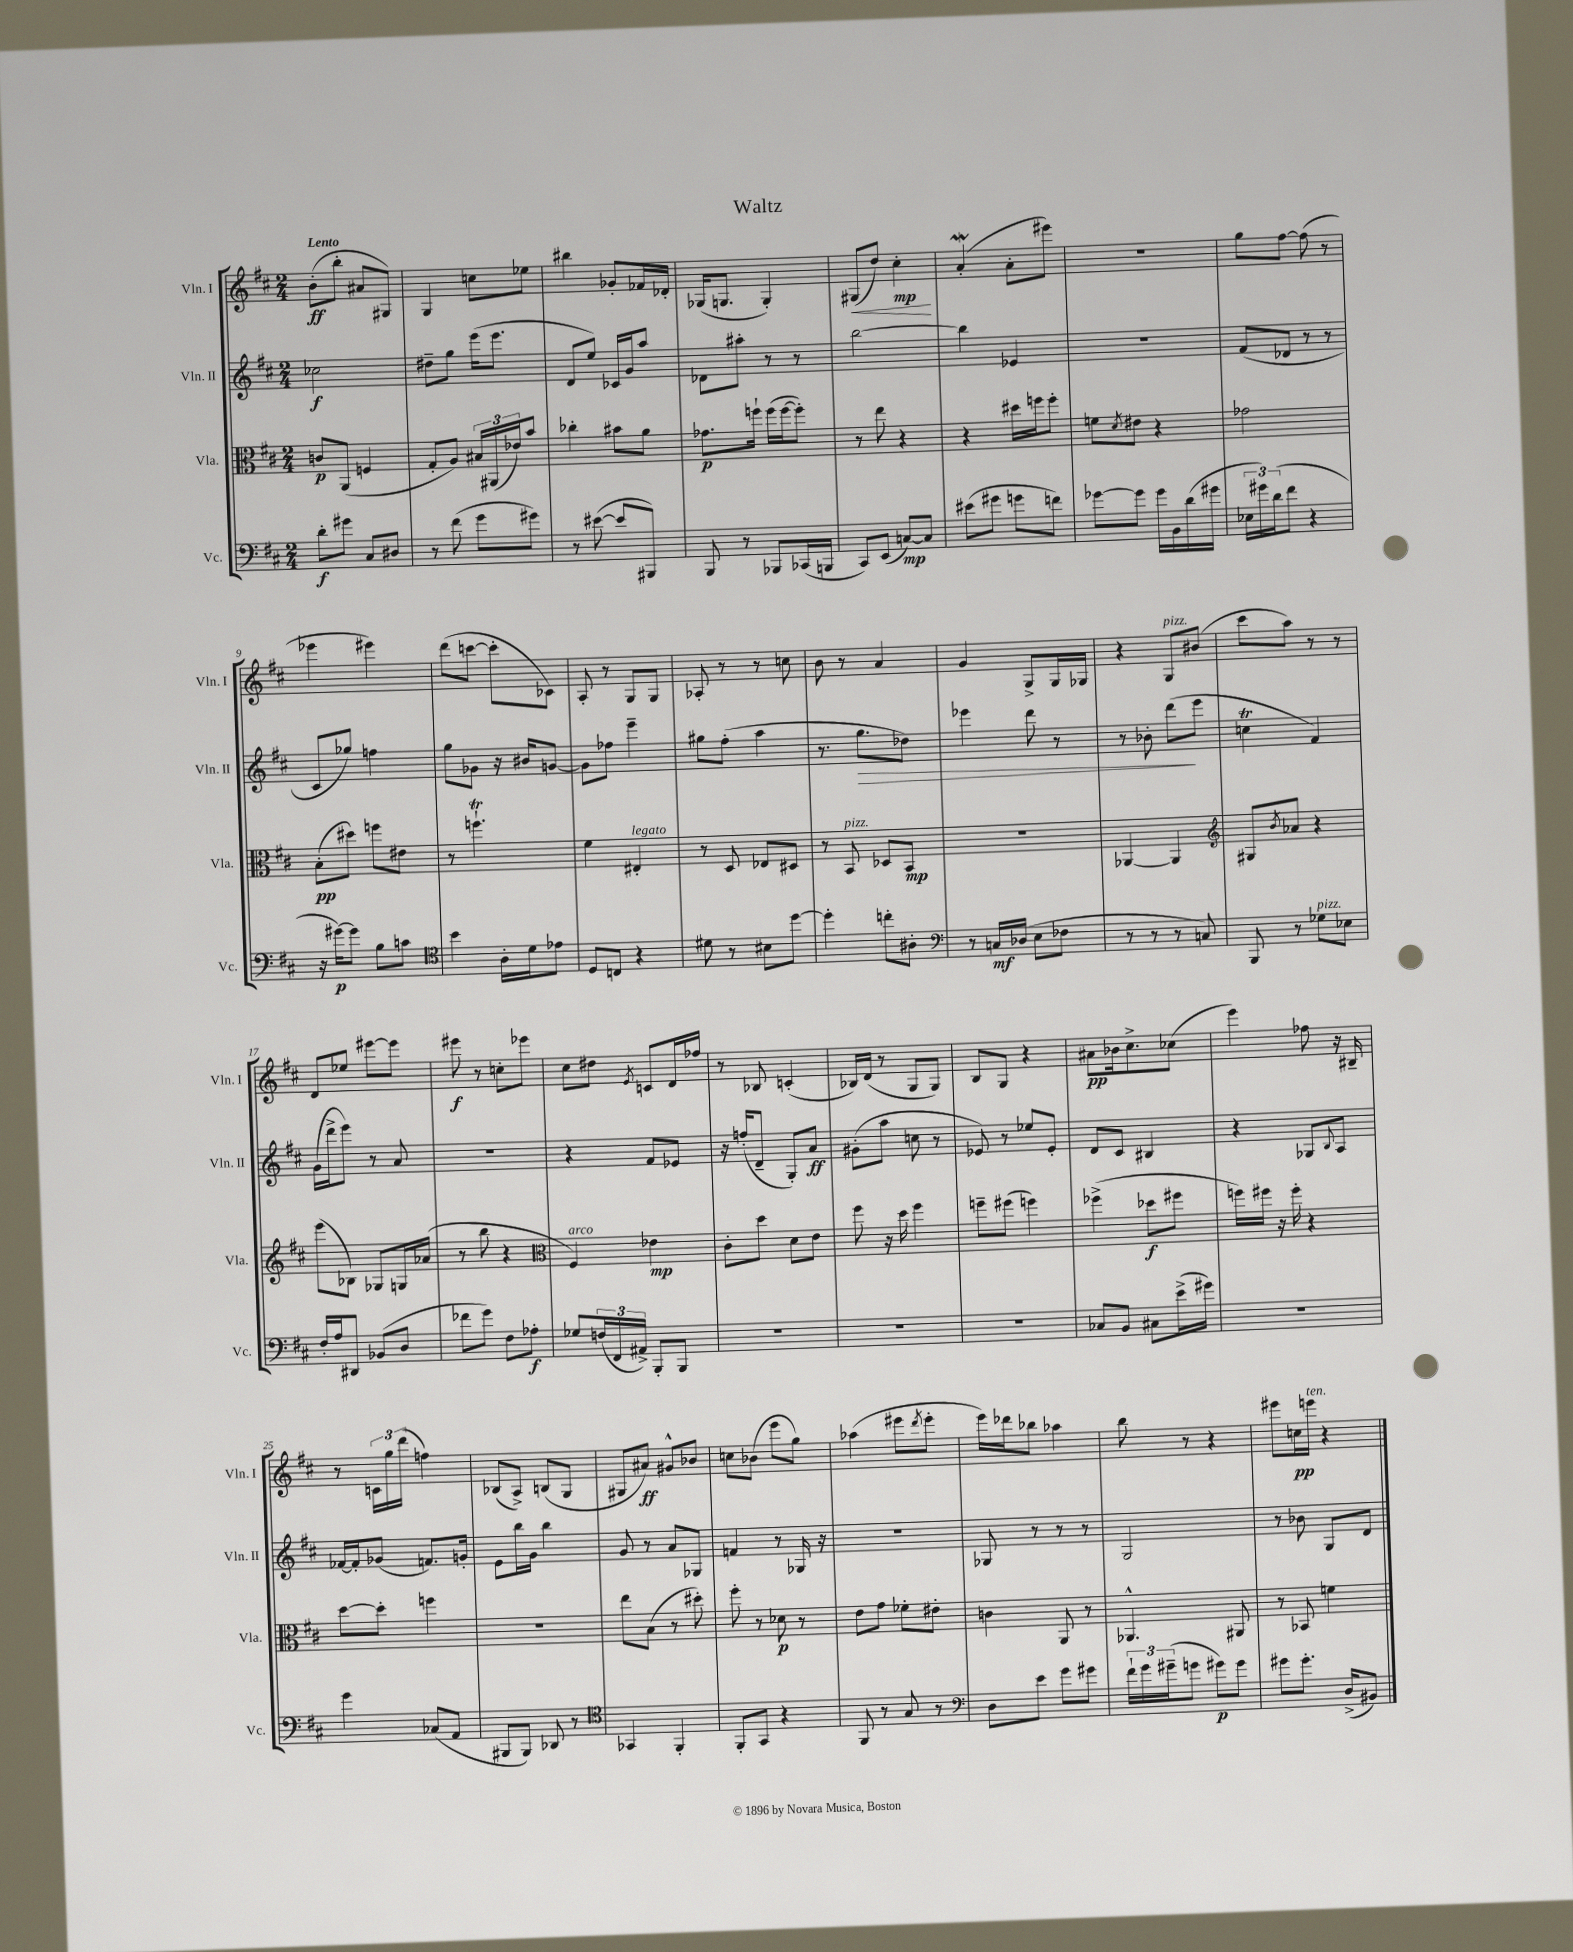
\header { title = "Waltz" }
<<
\new StaffGroup <<
\new Staff = "s0" \with { instrumentName = "Vln. I" shortInstrumentName = "Vln. I" } {
    \clef treble \key d \major \numericTimeSignature \time 2/4 \tempo "Lento"
    b'8-.\ff( b''8-. ais'8 gis8) |
    g4 c''8 ees''8 |
    bis''4 ges'8-. fes'16 des'16-. |
    ges16( g8. g4-.) |
    gis8\<( d''8) cis''4-.\mp\! |
    a'4-.\mordent( a'8-. eis'''8) |
    r2 |
    g''8 fis''8~ fis''8( r8 |
    ees'''4 eis'''4) |
    d'''8( c'''8~ c'''8-. ces'8) |
    a8-. r8 g8 g8 |
    aes8-. r8 r8 c''8 |
    b'8 r8 a'4 |
    g'4 g8-> g16 ges16 |
    r4 g8^\markup { \italic "pizz." } bis'8( |
    cis'''8 a''8) r8 r8 |
    d'8 ees''8 eis'''8~ eis'''8 |
    eis'''8\f r8 c''8-. ees'''8 |
    cis''8 dis''8 \acciaccatura { e'8 } c'8 d'16 fes''16 |
    r8 bes8 c'4-.( |
    bes16) d'16( r8 g8 g8) |
    b8 g8 r4 |
    ais'8\pp bes'16 cis''8.-> ces''8( |
    e'''4) fes''8 r16 bis16-- |
    r8 \tuplet 3/2 { c'16 g''16 d'''16( } f''4) |
    bes8( a8->) b8( g8 |
    gis8 ais'8\ff) gis'8-^ bes'8 |
    c''8 bes'8( e'''8 g''8) |
    aes''4( eis'''8 \acciaccatura { d'''8 } eis'''8-. |
    e'''16) des'''16 bes''8 aes''4 |
    b''8 r8 r4 |
    eis'''8 c''16\pp e'''16^\markup { \italic "ten." } r4 \bar "|." |
}
\new Staff = "s1" \with { instrumentName = "Vln. II" shortInstrumentName = "Vln. II" } {
    \clef treble \key d \major \numericTimeSignature \time 2/4
    ces''2\f |
    dis''8-- g''8 e'''16( e'''8. |
    d'8 e''8) ces'16 g'16 a''8 |
    des'8 ais''8-. r8 r8 |
    b''2~ |
    b''4 ees'4 |
    R2 |
    fis'8( des'8 r8 r8 |
    cis'8 ges''8) f''4 |
    g''8 ges'8 r16 bis'16 g'8~ |
    g'8 fes''8 e'''4-- |
    gis''8 fis''8-.( a''4 |
    r8. g''8.\> des''8) |
    ees'''4 d'''8 r8 |
    r8 bes'8-. d'''8\!( e'''8 |
    c''4\trill fis'4) |
    g'16( d'''16-> e'''8) r8 a'8 |
    r2 |
    r4 fis'8 ees'8 |
    r16 f''16-.( d'8-- g8-.) a'8\ff |
    gis'8-.( a''8 c''8 r8 |
    ees'8) r8 ees''8 ees'8-. |
    d'8 cis'8 bis4 |
    r4 ges8 \appoggiatura { b8 } a8 |
    fes'16~ fes'16-. ges'8( f'8.) g'16-. |
    e'8 b''16 g'16 b''4 |
    g'8 r8 a'8 ges8 |
    f'4 r8 ges16 r16 |
    R2 |
    ges8 r8 r8 r8 |
    g2 |
    r8 bes'8 g8 d'8 \bar "|." |
}
\new Staff = "s2" \with { instrumentName = "Vla." shortInstrumentName = "Vla." } {
    \clef alto \key d \major \numericTimeSignature \time 2/4
    c'8\p a,8( f4 |
    g8-. a8) \tuplet 3/2 { bis16 ais,16( ees'16) } b'8 |
    ces''4-. bis'8 a'8 |
    ges'8.\p f''16-! f''16( f''16~ f''8-.) |
    r8 e''8 r4 |
    r4 dis''16 f''16 f''8-. |
    f'8 \acciaccatura { d'8 } eis'8 r4 |
    ges'2 |
    b8-.\pp( dis''8) f''8 eis'8 |
    r8 f''4.-!\trill |
    fis'4 eis4-.^\markup { \italic "legato" } |
    r8 d8 ees8 dis8 |
    r8 b,8^\markup { \italic "pizz." } des8 b,8\mp |
    R2 |
    aes,4~ aes,4 |
    \clef treble gis8 \acciaccatura { b'8 } aes'8 r4 |
    e'''8( bes8) ges8 g16 aes'16( |
    r8 b''8 r4 |
    \clef alto fis4^\markup { \italic "arco" }) ees'4\mp |
    cis'8-. d''8 d'8 e'8 |
    fis''8 r16 d''16 fis''4 |
    f''8-- fis''8( f''4) |
    fes''4->( des''8\f fis''8 |
    f''16) fis''16 r16 fis''16-. r4 |
    d''8~ d''8-. f''4 |
    r2 |
    e''8 b8( r8 dis''8-.) |
    fis''8-. r8 des'8\p r8 |
    e'8 g'8 fes'8-. eis'8-. |
    c'4 a,8 r8 |
    aes,4.-^ ais,8 |
    r8 bes,8 f'4 \bar "|." |
}
\new Staff = "s3" \with { instrumentName = "Vc." shortInstrumentName = "Vc." } {
    \clef bass \key d \major \numericTimeSignature \time 2/4
    d'8-.\f gis'8 cis8 dis8 |
    r8 fis'8( g'8 gis'8) |
    r8 eis'8~( eis'8 bis,,8) |
    b,,8 r8 bes,,8 ces,16( b,,16 |
    cis,8) e,8( c8~\mp) c8 |
    eis'8( gis'8 g'8 f'8) |
    ges'8~ ges'8 ges'16 b,16 d'16( gis'16 |
    \tuplet 3/2 { ees16 gis'16) d'16( } fis'8 r4 |
    r16 gis'16~\p) gis'8 b8 c'8 |
    \clef tenor b'4 a16-. d'16 ees'8 |
    d8 c8 r4 |
    dis'8 r8 bis8 d''8~ |
    d''4-. c''8-. ais8-. |
    \clef bass r8 c16\mf des16( e8 fes8 |
    r8 r8 r8 c8) |
    b,,8 r8 ges8^\markup { \italic "pizz." } ees8 |
    fis16-. a16 dis,8 bes,8( d8 |
    fes'8 g'8) fis8 aes8-.\f |
    ges8 \tuplet 3/2 { f16( fis,16 ais,16->) } b,,8-. b,,8 |
    R2 |
    R2 |
    R2 |
    ces8 b,8 cis8 e'16->( gis'16) |
    r2 |
    g'4 ces8( a,8 |
    bis,,8 bis,,8) des,8 r8 |
    \clef tenor ges,4 fis,4-. |
    fis,8-. g,8 r4 |
    fis,8 r8 g8 r8 |
    \clef bass d8 e'8 g'8 gis'8 |
    \tuplet 3/2 { fis'16-! g'16 gis'16--( } g'8 gis'8\p) gis'8 |
    gis'8 gis'8.-. d16->( bis,8) \bar "|." |
}
>>
>>
